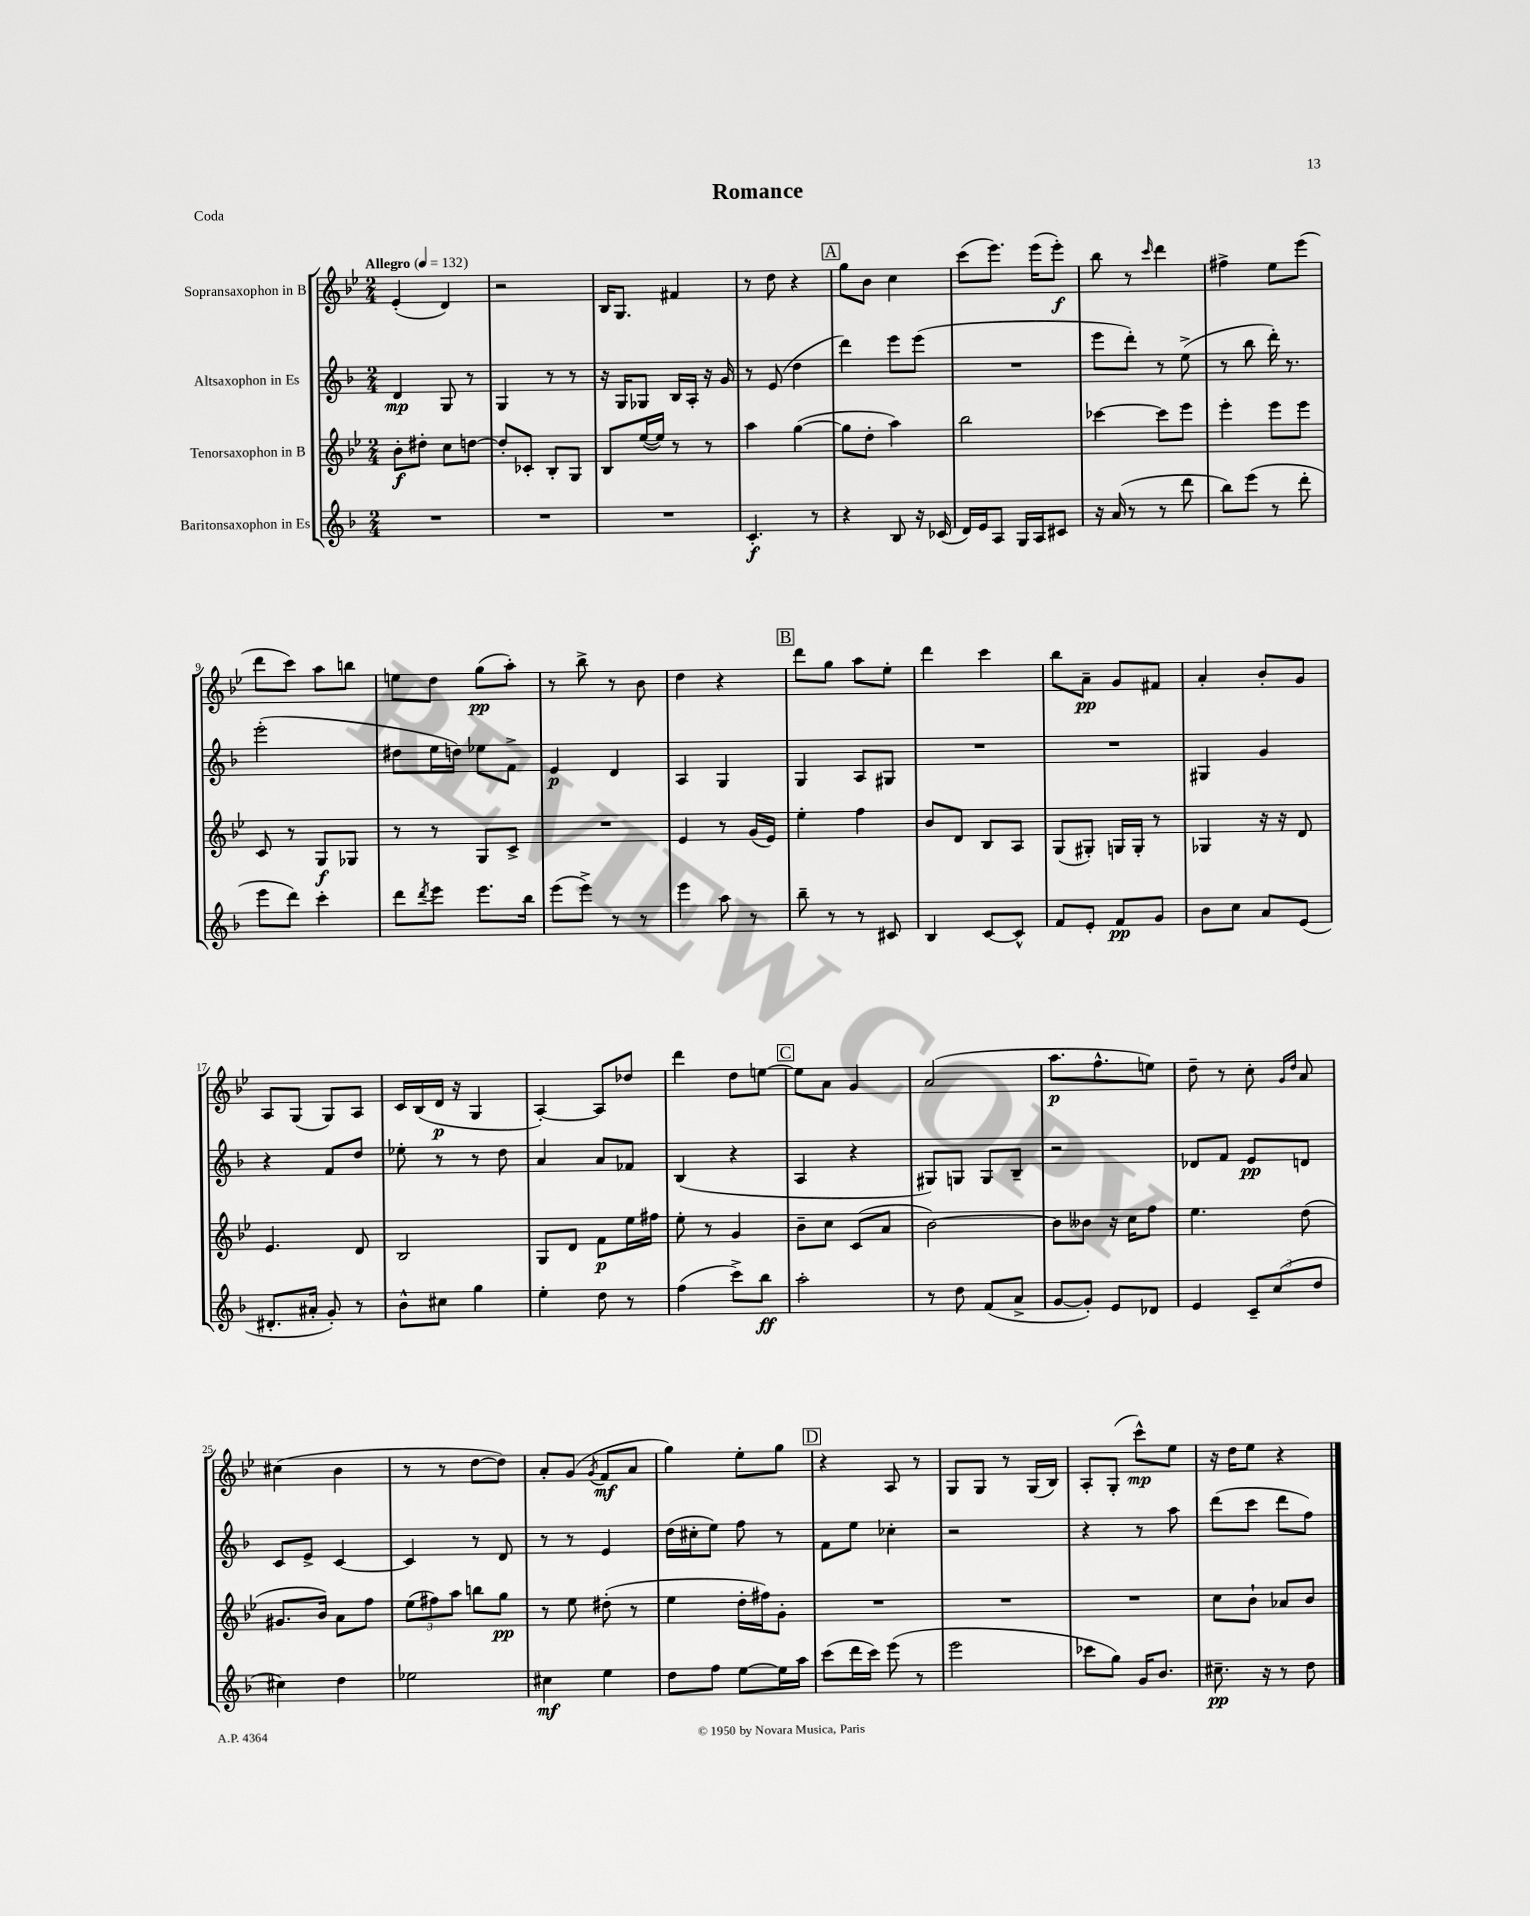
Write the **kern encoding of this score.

**kern	**dynam	**kern	**dynam	**kern	**dynam	**kern	**dynam
*part4	*part4	*part3	*part3	*part2	*part2	*part1	*part1
*staff4	*staff4	*staff3	*staff3	*staff2	*staff2	*staff1	*staff1
*I"Baritonsaxophon in Es	*	*I"Tenorsaxophon in B	*	*I"Altsaxophon in Es	*	*I"Sopransaxophon in B	*
*clefG2	*	*clefG2	*	*clefG2	*	*clefG2	*
*k[b-]	*	*k[b-e-]	*	*k[b-]	*	*k[b-e-]	*
*M2/4	*	*M2/4	*	*M2/4	*	*M2/4	*
*MM132	*	*MM132	*	*MM132	*	*MM132	*
=1	=1	=1	=1	=1	=1	=1	=1
!	!	!	!	!	!	!LO:TX:a:B:t=Allegro	!
2r	.	8b-'\L	f	4d/	mp	(4e-'/	.
.	.	8dd#X'\J	.	.	.	.	.
.	.	8cc\L	.	8G/	.	4d/)	.
.	.	[8ddn\J	.	8r	.	.	.
=2	=2	=2	=2	=2	=2	=2	=2
2r	.	8dd'/L]	.	4G/	.	2r	.
.	.	8c-X'/J	.	.	.	.	.
.	.	8B-'/L	.	8r	.	.	.
.	.	8G/J	.	8r	.	.	.
=3	=3	=3	=3	=3	=3	=3	=3
2r	.	8B-/L	.	16r	.	16B-/KL	.
.	.	.	.	16G/KL	.	8.G/J	.
.	.	([16ee-/L	.	8G-X/J	.	.	.
.	.	16ee-/JJ])	.	.	.	.	.
.	.	8r	.	16B-/LL	.	4f#X/	.
.	.	.	.	16A'/JJ	.	.	.
.	.	8r	.	16r	.	.	.
.	.	.	.	16g/	.	.	.
=4	=4	=4	=4	=4	=4	=4	=4
4.c'/	f	4aa\	.	8r	.	8r	.
.	.	.	.	(8e/	.	8dd\	.
.	.	([4gg\	.	4dd\	.	4r	.
8r	.	.	.	.	.	.	.
!!LO:REH:place=s1:t=A
=5	=5	=5	=5	=5	=5	=5	=5
4r	.	8gg\L]	.	4ddd\)	.	8gg\L	.
.	.	8dd'\J	.	.	.	8b-\J	.
8B-/	.	4aa\)	.	8eee\L	.	4cc\	.
16r	.	.	.	(8eee\J	.	.	.
(16c-X/	.	.	.	.	.	.	.
=6	=6	=6	=6	=6	=6	=6	=6
16d/LL)	.	2bb-\	.	2r	.	(8ccc\L	.
16e/J	.	.	.	.	.	.	.
8A/J	.	.	.	.	.	8.eee-\J)	.
16G/LL	.	.	.	.	.	.	.
16A/J	.	.	.	.	.	(16eee-\KL	.
8c#X/J	.	.	.	.	.	8eee-'\J)	f
=7	=7	=7	=7	=7	=7	=7	=7
16r	.	[4ccc-X\	.	8eee\L	.	8bb-\	.
(16a/	.	.	.	.	.	.	.
8r	.	.	.	8ddd'\J)	.	8r	.
.	.	.	.	.	.	16qqccc/	.
8r	.	8ccc-\L]	.	8r	.	4ddd\	.
8ddd\	.	8eee-\J	.	(8ee^\	.	.	.
=8	=8	=8	=8	=8	=8	=8	=8
8bb-\L)	.	4eee-'\	.	8r	.	4ff#X^\	.
(8eee\J	.	.	.	8bb-\	.	.	.
8r	.	8eee-\L	.	16ddd'\)	.	8ee-\L	.
.	.	.	.	8.r	.	.	.
8ddd'\	.	8eee-\J	.	.	.	(8eee-\J	.
!!LO:LB:g=z
=9	=9	=9	=9	=9	=9	=9	=9
8eee\L	.	8c/	.	(2eee'\	.	8ddd\L	.
8ddd\J)	.	8r	.	.	.	8ccc\J)	.
4ccc'\	.	8G/L	f	.	.	8aa\L	.
.	.	8G-X/J	.	.	.	8bbn\J	.
=10	=10	=10	=10	=10	=10	=10	=10
8ddd\L	.	8r	.	8dd#X\L	.	8een\L	.
8qddd/	.	.	.	.	.	.	.
8eee\J	.	8r	.	16ee\L	.	8dd\J	.
.	.	.	.	16ddn\JJ)	.	.	.
8.eee\L	.	8G/L	.	8ee-X\L	.	(8gg\L	pp
.	.	8c^/J	.	8f^\J	.	8aa'\J)	.
16bb-\Jk	.	.	.	.	.	.	.
=11	=11	=11	=11	=11	=11	=11	=11
(8eee\L	.	2r	.	4e/	p	8r	.
8eee^\J)	.	.	.	.	.	8bb-^\	.
8r	.	.	.	4d/	.	8r	.
8r	.	.	.	.	.	8b-\	.
=12	=12	=12	=12	=12	=12	=12	=12
4eee\	.	4e-/	.	4A/	.	4dd\	.
8aa\	.	8r	.	4G/	.	4r	.
8r	.	(16g/LL	.	.	.	.	.
.	.	16e-/JJ)	.	.	.	.	.
!!LO:REH:place=s1:t=B
=13	=13	=13	=13	=13	=13	=13	=13
8bb-~\	.	4ee-'\	.	4G/	.	8ddd\L	.
8r	.	.	.	.	.	8gg\J	.
8r	.	4ff\	.	8A/L	.	8aa\L	.
8c#X/	.	.	.	8G#X/J	.	8ee-'\J	.
=14	=14	=14	=14	=14	=14	=14	=14
4B-/	.	8b-/L	.	2r	.	4ddd\	.
.	.	8d/J	.	.	.	.	.
[8c/L	.	8B-/L	.	.	.	4ccc\	.
8c^^/J]	.	8A/J	.	.	.	.	.
=15	=15	=15	=15	=15	=15	=15	=15
8f/L	.	(8G/L	.	2r	.	8bb-\L	.
8e'/J	.	8G#X'/J)	.	.	.	8a~\J	pp
8f/L	pp	16Gn/LL	.	.	.	8g/L	.
.	.	16G'/JJ	.	.	.	.	.
8g/J	.	8r	.	.	.	8f#X/J	.
=16	=16	=16	=16	=16	=16	=16	=16
8b-\L	.	4G-X/	.	4G#X/	.	4a'/	.
8cc\J	.	.	.	.	.	.	.
8a/L	.	16r	.	4g/	.	8b-'/L	.
.	.	16r	.	.	.	.	.
(8e/J	.	8d/	.	.	.	8g/J	.
!!LO:LB:g=z
=17	=17	=17	=17	=17	=17	=17	=17
8.d#X'/L	.	4.e-/	.	4r	.	8A/L	.
.	.	.	.	.	.	(8G/J	.
16a#X'/Jk	.	.	.	.	.	.	.
8g'/)	.	.	.	8f/L	.	8G/L)	.
8r	.	8d/	.	8dd/J	.	8A/J	.
=18	=18	=18	=18	=18	=18	=18	=18
8b-^^\L	.	2B-/	.	8ee-X'\	.	16c/LL	.
.	.	.	.	.	.	(16B-/	.
8cc#X\J	.	.	.	8r	.	16d/JJ	p
.	.	.	.	.	.	16r	.
4gg\	.	.	.	8r	.	4G/	.
.	.	.	.	8dd\	.	.	.
=19	=19	=19	=19	=19	=19	=19	=19
4ee'\	.	8G/L	.	4a/	.	[4A'/)	.
.	.	8d/J	.	.	.	.	.
8dd\	.	8f\L	p	8a/L	.	8A/L]	.
8r	.	16ee-\L	.	8f-X/J	.	8dd-X/J	.
.	.	16ff#X\JJ	.	.	.	.	.
=20	=20	=20	=20	=20	=20	=20	=20
(4ff\	.	8ee-'\	.	(4B-/	.	4ddd\	.
.	.	8r	.	.	.	.	.
8ccc^\L)	.	4g/	.	4r	.	8dd\L	.
8bb-\J	ff	.	.	.	.	[8een\J	.
!!LO:REH:place=s1:t=C
=21	=21	=21	=21	=21	=21	=21	=21
2aa'\	.	8b-~\L	.	4A/	.	8ee\L]	.
.	.	8cc\J	.	.	.	8a\J	.
.	.	(8c/L	.	4r	.	4g/	.
.	.	8a/J	.	.	.	.	.
=22	=22	=22	=22	=22	=22	=22	=22
8r	.	[2b-\)	.	8G#X/L)	.	(2a/	.
8dd\	.	.	.	8Gn/J	.	.	.
(8f/L	.	.	.	8G/L	.	.	.
8a^/J	.	.	.	8B-~/J	.	.	.
=23	=23	=23	=23	=23	=23	=23	=23
[8g/L	.	8b-\L]	.	2r	.	8.aa\L	p
8g'/J])	.	8b--X\J	.	.	.	.	.
.	.	.	.	.	.	8.ff^^\	.
8e/L	.	16r	.	.	.	.	.
.	.	16cc\KL	.	.	.	.	.
8d-X/J	.	8ff\J	.	.	.	8een\J)	.
=24	=24	=24	=24	=24	=24	=24	=24
4e/	.	4.ee-\	.	8d-X/L	.	8dd~\	.
.	.	.	.	8f/J	.	8r	.
12c~/L	.	.	.	8e/L	pp	8cc'\	.
(12cc/	.	.	.	.	.	.	.
.	.	.	.	.	.	16qqg/LL	.
.	.	.	.	.	.	16qqdd/JJ	.
.	.	(8dd\	.	8dn/J	.	8a/	.
12dd/J	.	.	.	.	.	.	.
!!LO:LB:g=z
=25	=25	=25	=25	=25	=25	=25	=25
4cc#X\)	.	8.g#X/L	.	8c/L	.	(4cc#X\	.
.	.	.	.	8e^/J	.	.	.
.	.	16b-/Jk)	.	.	.	.	.
4dd\	.	8a\L	.	[4c/	.	4b-\	.
.	.	8ff\J	.	.	.	.	.
=26	=26	=26	=26	=26	=26	=26	=26
2ee-X\	.	(12ee-\L	.	4c/]	.	8r	.
.	.	12ff#X\)	.	.	.	.	.
.	.	.	.	.	.	8r	.
.	.	12aa\J	.	.	.	.	.
.	.	8bbn\L	.	8r	.	[8dd\L	.
.	.	8gg\J	pp	8d/	.	8dd\J])	.
=27	=27	=27	=27	=27	=27	=27	=27
4cc#X\	mf	8r	.	8r	.	8a'/L	.
.	.	8ee-\	.	8r	.	(8g/J	.
.	.	.	.	.	.	8qg/	.
4ee\	.	(8dd#X'\	.	4e/	.	8f/L	mf
.	.	8r	.	.	.	8a/J	.
=28	=28	=28	=28	=28	=28	=28	=28
8dd\L	.	4ee-\	.	(16dd\LL	.	4gg\)	.
.	.	.	.	16cc#X'\J	.	.	.
8ff\J	.	.	.	8ee\J)	.	.	.
[8ee\L	.	16dd'\LL	.	8ff\	.	8ee-'\L	.
.	.	16ff#X\J)	.	.	.	.	.
16ee\L]	.	8g'\J	.	8r	.	8gg\J	.
16aa\JJ	.	.	.	.	.	.	.
!!LO:REH:place=s1:t=D
=29	=29	=29	=29	=29	=29	=29	=29
(8ccc\L	.	2r	.	8f\L	.	4r	.
16ddd\L	.	.	.	8ee\J	.	.	.
16ccc\JJ)	.	.	.	.	.	.	.
(8eee\	.	.	.	4cc-X'\	.	8A/	.
8r	.	.	.	.	.	8r	.
=30	=30	=30	=30	=30	=30	=30	=30
2eee\	.	2r	.	2r	.	8G/L	.
.	.	.	.	.	.	8G/J	.
.	.	.	.	.	.	8r	.
.	.	.	.	.	.	(16G/LL	.
.	.	.	.	.	.	16B-/JJ)	.
=31	=31	=31	=31	=31	=31	=31	=31
8ccc-X\L	.	2r	.	4r	.	8A'/L	.
8gg\J)	.	.	.	.	.	(8G'/J	.
16g/KL	.	.	.	8r	.	8ccc^^\L)	mp
8.b-/J	.	.	.	.	.	.	.
.	.	.	.	8aa\	.	8ee-\J	.
=32	=32	=32	=32	=32	=32	=32	=32
8.cc#X~\	pp	8cc\L	.	(8ddd\L	.	16r	.
.	.	.	.	.	.	16dd\KL	.
.	.	8b-`\J	.	8ccc\J	.	8ee-\J	.
16r	.	.	.	.	.	.	.
8r	.	8a-X/L	.	8ddd\L	.	4r	.
8dd\	.	8b-/J	.	8ff\J)	.	.	.
==	==	==	==	==	==	==	==
*-	*-	*-	*-	*-	*-	*-	*-
